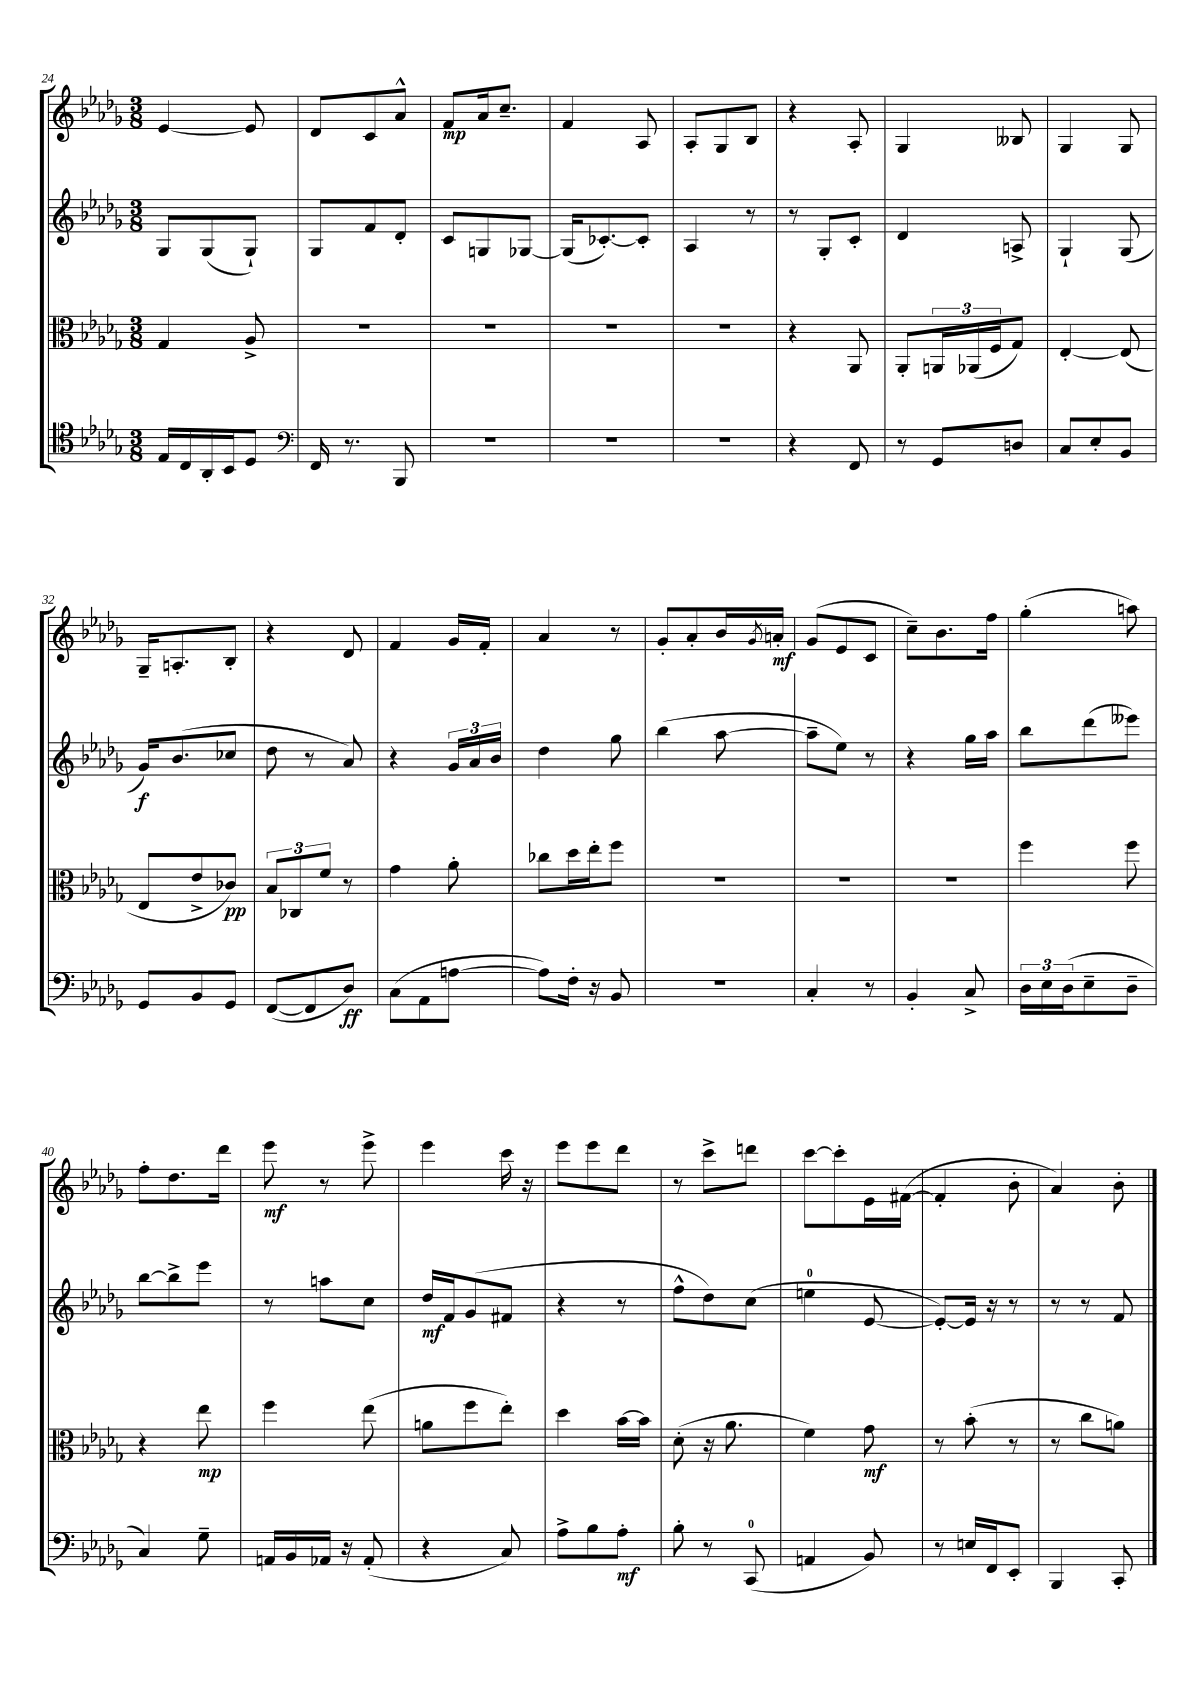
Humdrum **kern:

**kern	**kern	**kern	**kern
*staff4	*staff3	*staff2	*staff1
*clefC4	*clefC3	*clefG2	*clefG2
*k[b-e-a-d-g-]	*k[b-e-a-d-g-]	*k[b-e-a-d-g-]	*k[b-e-a-d-g-]
*M3/8	*M3/8	*M3/8	*M3/8
16E-	4G-	8G-	[4e-
16C	.	.	.
16AA-'	.	(8G-	.
16BB-	.	.	.
8D-	8A-^	8G-`)	8e-]
=	=	=	=
*clefF4	*	*	*
16FF	4.r	8G-	8d-
8.r	.	.	.
.	.	8f	8c
8BBB-	.	8d-'	8a-^^
=	=	=	=
4.r	4.r	8c	8f
.	.	8G	16a-
.	.	.	8.cc~
.	.	[8G-	.
=	=	=	=
4.r	4.r	(16G-]	4f
.	.	[8.c-')	.
.	.	8c-']	8A-
=	=	=	=
4.r	4.r	4A-	8A-'
.	.	.	8G-
.	.	8r	8B-
=	=	=	=
4r	4r	8r	4r
.	.	8G-'	.
8FF	8AA-	8c'	8A-'
=	=	=	=
8r	8AA-'	4d-	4G-
8GG-	24AA	.	.
.	(24AA-	.	.
.	24F	.	.
8D	8G-)	8A^	8B--
=	=	=	=
8C	[4E-'	4G-`	4G-
8E-'	.	.	.
8BB-	(8E-]	(8G-	8G-
=	=	=	=
8GG-	8E-	16g-)	16G-~
.	.	(8.b-	8.A'
8BB-	8e-^	.	.
8GG-	8c-)	8cc-	8B-'
=	=	=	=
([8FF	12B-	8dd-	4r
.	12C-	.	.
8FF]	.	8r	.
.	12f	.	.
8D-)	8r	8a-)	8d-
=	=	=	=
(8C	4g-	4r	4f
8AA-	.	.	.
[8A	8a-'	24g-	16g-
.	.	24a-	.
.	.	.	16f'
.	.	24b-	.
=	=	=	=
8A])	8cc-	4dd-	4a-
16F'	16dd-	.	.
16r	16ee-'	.	.
8BB-	8ff	8gg-	8r
=	=	=	=
4.r	4.r	(4bb-	8g-'
.	.	.	8a-'
.	.	[8aa-	16b-
.	.	.	8qg-
.	.	.	16a'
=	=	=	=
4C'	4.r	8aa-~]	(8g-
.	.	8ee-)	8e-
8r	.	8r	8c
=	=	=	=
4BB-'	4.r	4r	8cc~)
.	.	.	8.b-
8C^	.	16gg-	.
.	.	16aa-	16ff
=	=	=	=
24D-	4ff	8bb-	(4gg-'
24E-	.	.	.
(24D-	.	.	.
8E-~	.	(8ddd-	.
8D-~	8ff	8eee--)	8aa)
=	=	=	=
4C)	4r	[8bb-	8ff'
.	.	8bb-^]	8.dd-
8G-~	8ee-	8eee-	.
.	.	.	16ddd-
=	=	=	=
16AA	4ff	8r	8eee-
16BB-	.	.	.
16AA-	.	8aa	8r
16r	.	.	.
(8AA-'	(8ee-	8cc	8eee-^
=	=	=	=
4r	8a	16dd-	4eee-
.	.	16f	.
.	8ff	(8g-	.
8C)	8ee-')	8f#	16ccc
.	.	.	16r
=	=	=	=
8A-^	4dd-	4r	8eee-
8B-	.	.	8eee-
8A-'	[16b-	8r	8ddd-
.	16b-]	.	.
=	=	=	=
8B-'	(8d-'	8ff^^	8r
8r	16r	8dd-)	8ccc^
.	8.a-	.	.
(8CC	.	(8cc	8ddd
=	=	=	=
4AA	4f)	4ee	[8ccc
.	.	.	8ccc']
8BB-)	8g-	[8e-	16e-
.	.	.	([16f#
=	=	=	=
8r	8r	8e-'_)	4f#']
16E	(8b-'	16e-]	.
16FF	.	16r	.
8EE-'	8r	8r	8b-'
=	=	=	=
4BBB-	8r	8r	4a-)
.	8cc	8r	.
8CC'	8a)	8f	8b-'
==	==	==	==
*-	*-	*-	*-
